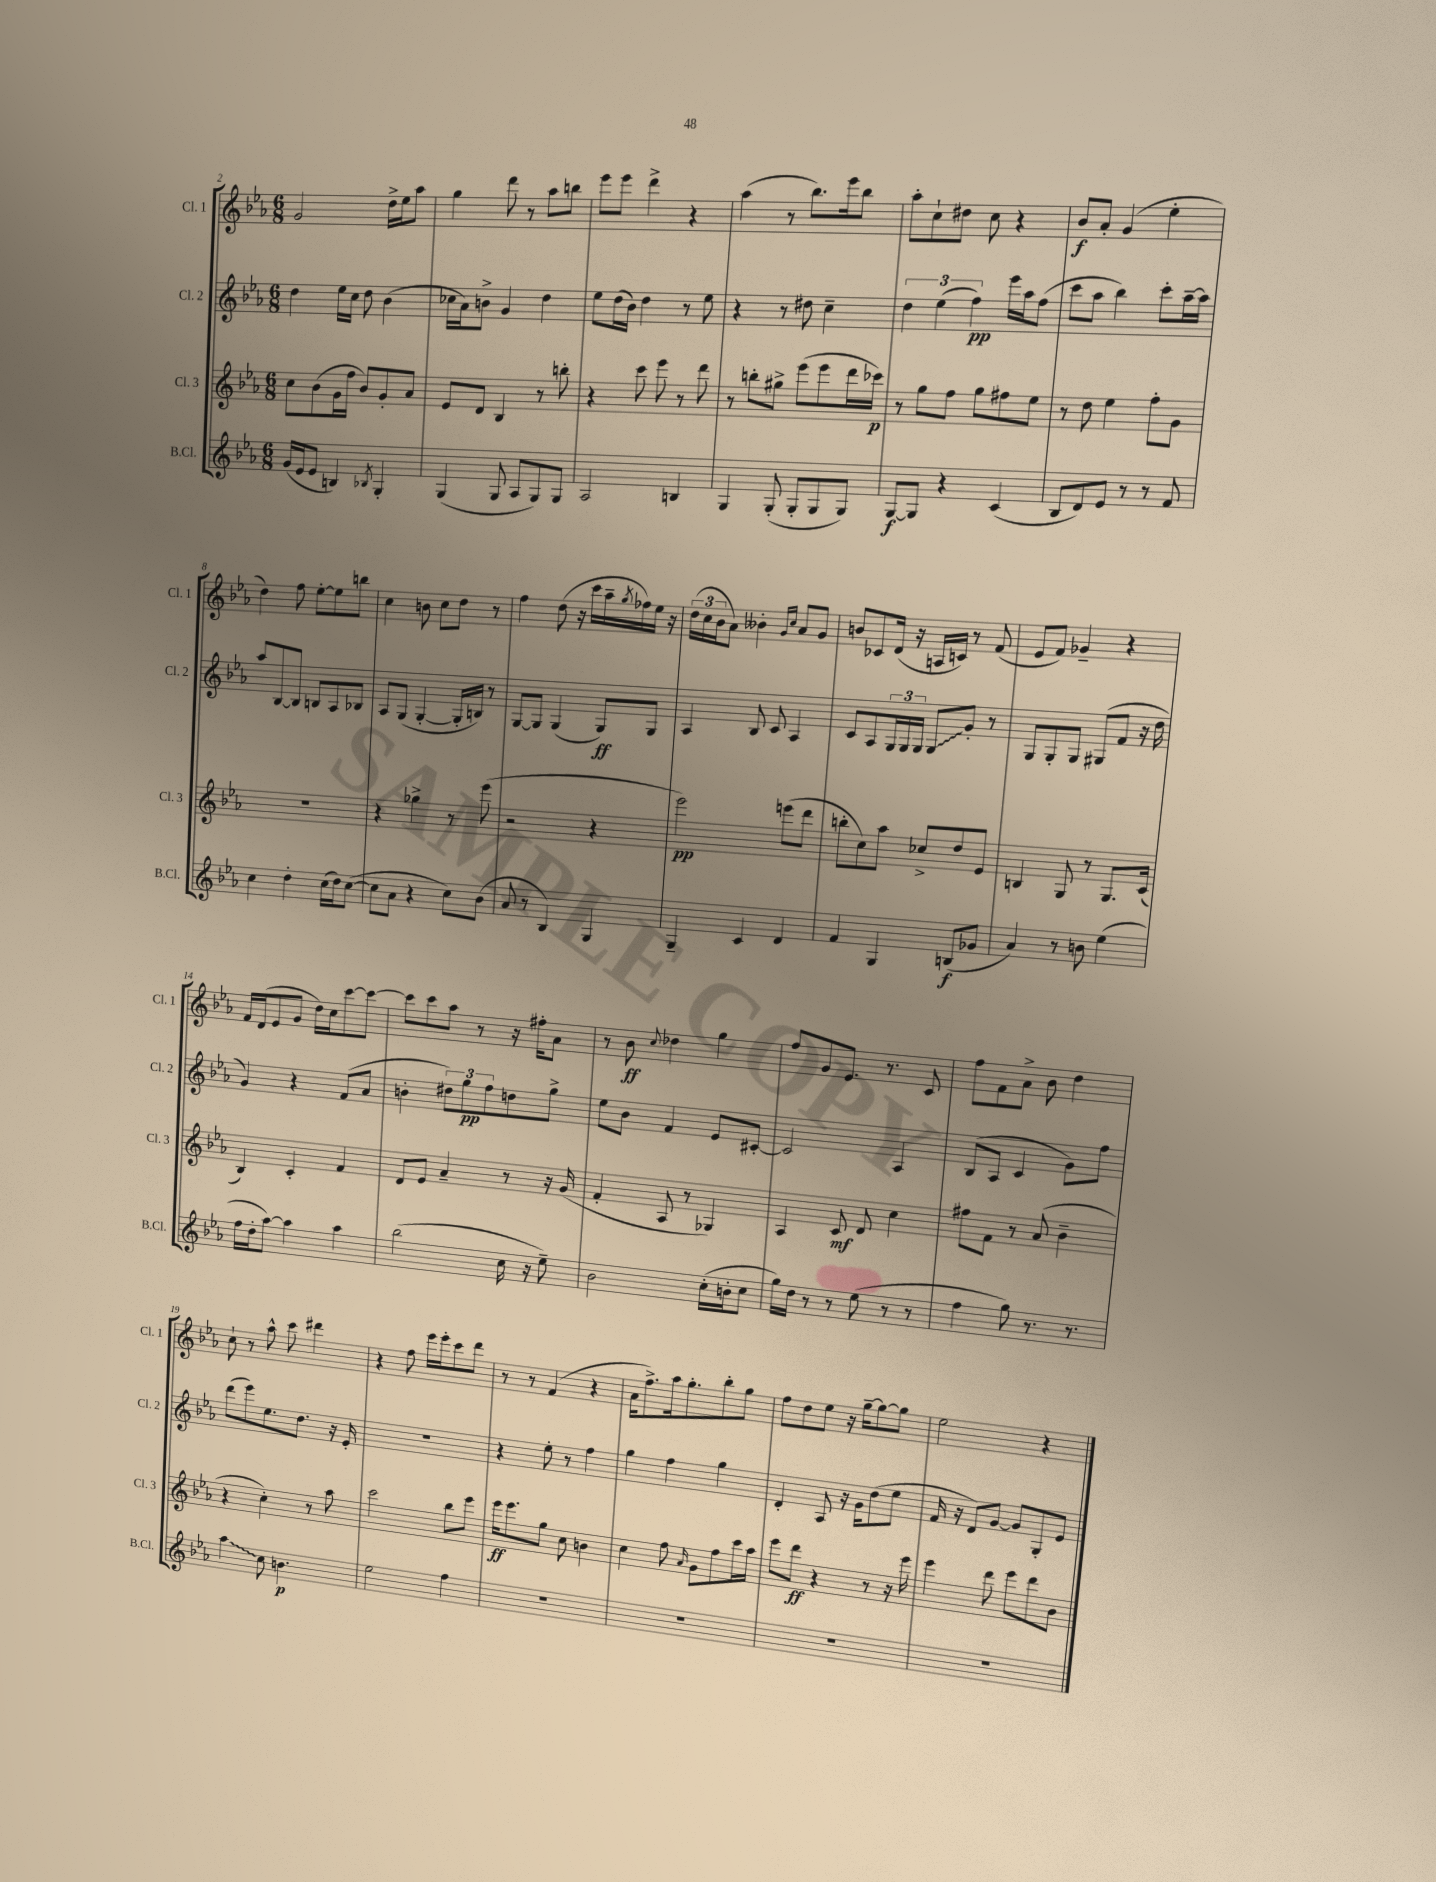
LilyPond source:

<<
\new StaffGroup <<
\new Staff = "s0" \with { instrumentName = "Cl. 1" shortInstrumentName = "Cl. 1" } {
    \clef treble \key ees \major \numericTimeSignature \time 6/8
    g'2 d''16-> ees''16 aes''8 |
    g''4 d'''8 r8 aes''8 b''8 |
    ees'''8 ees'''8 d'''4-> r4 |
    aes''4( r8 bes''8.) ees'''16 bes''8 |
    aes''8-. c''8-! dis''8 c''8 r4 |
    bes'8\f aes'8-. g'4( ees''4-. |
    d''4) f''8 ees''8~-. ees''8 b''8 |
    c''4 b'8 c''8 d''8 r8 |
    f''4 d''8( r16 c'''16 aes''16-- \acciaccatura { g''8 } fes''16) ees''16 r16 |
    \tuplet 3/2 { d''16( c''16 bes'16 } aes'8) beses'4-. \grace { g'16 c''16 } aes'8 g'8 |
    b'8 ces'8 d'16( r16 a16 c'16) r8 f'8( |
    ees'8 f'8) ges'4-- r4 |
    f'16 d'16( ees'8 g'8 d''16) c''16 c'''8~ c'''8~ |
    c'''8 c'''8 aes''8 r8 r16 fis''16-. aes'8 |
    r8 bes'8\ff \appoggiatura { c''8 } des''4 g''4 |
    f''8 g'8 ees'8. r8. c'8 |
    f''8 f'8 aes'8-> bes'8 d''4 |
    c''8-! r8 aes''8-^ c'''8 dis'''4 |
    r4 f''8 ees'''16 ees'''16-. c'''8 d'''8 |
    r8 r8 f'4( r4 |
    aes'16 f''8.->) aes''16 g''8.-. bes''8-. g''8 |
    f''8 d''8 ees''8 r16 g''16~-- g''8~ g''8 |
    ees''2 r4 \bar "|." |
}
\new Staff = "s1" \with { instrumentName = "Cl. 2" shortInstrumentName = "Cl. 2" } {
    \clef treble \key ees \major \numericTimeSignature \time 6/8
    d''4 ees''16 c''16 d''8 bes'4( |
    ces''16 aes'16) b'8-> g'4 d''4 |
    ees''8 d''16( bes'16) d''4 r8 ees''8 |
    r4 r8 dis''8 c''4-- |
    \tuplet 3/2 { d''4 ees''4( f''4\pp) } ees'''16 aes''16 f''8( |
    c'''8 aes''8 bes''4) c'''8-. aes''16~-- aes''16 |
    aes''8 bes8~ bes8 b8 aes8 bes8 |
    aes8 g8( g4~-. g16-. b16) r8 |
    g8~ g8 g4( g8\ff) g8 |
    aes4 bes8 c'8 aes4 |
    c'8 aes8 \tuplet 3/2 { g16 g16 g16 } \once \override Glissando.style = #'zigzag g8\glissando g'8-. r8 |
    g8 g8-. g8 gis8( f'8 r16 d''16 |
    g'4) r4 f'8( aes'8 |
    b'4-. \tuplet 3/2 { dis''8) g''8\pp f''8 } d''8 g''8-> |
    ees''8 bes'8 f'4 ees'8 cis'8~-. |
    cis'2 aes4 |
    bes8( aes8 c'4 g'8) f''8 |
    d'''8( ees'''8) ees''8. d''8. r16 ees'16-. |
    R2. |
    r4 ees''8-. r8 f''4 |
    g''4 f''4 g''4 |
    d'4-. aes8 r16 g'16 d''8( ees''8 |
    f'16 r16 d'8) g'8~ g'8 g8-. ees'8 \bar "|." |
}
\new Staff = "s2" \with { instrumentName = "Cl. 3" shortInstrumentName = "Cl. 3" } {
    \clef treble \key ees \major \numericTimeSignature \time 6/8
    c''8 bes'8( g'16 f''16 bes'8) g'8-. aes'8 |
    ees'8 d'8 bes4 r8 b''8-. |
    r4 c'''8 ees'''8 r8 d'''8 |
    r8 b''8-. gis''8-> ees'''8( ees'''8 d'''16 ces'''16\p) |
    r8 g''8 f''8 g''8 fis''8 ees''8 |
    r8 d''8 ees''4 f''8-. g'8 |
    r2. |
    r4 ges''4-> r8 ees'''8( |
    r2 r4 |
    ees'''2\pp) e'''8( d'''8 |
    b''8-. c''8) aes''8 ces''8-> d''8 ees'8 |
    b4 g8 r8 g8. c'16( |
    bes4) c'4-. f'4 |
    d'8 ees'8 aes'4-- r8 r16 g'16( |
    f'4-. aes8 r8 ges4) |
    aes4 c'8\mf d'8 c''4 |
    fis''8 f'8 r8 aes'8( bes'4-- |
    r4 c''4-.) r8 aes''8 |
    c'''2 bes''8 ees'''8 |
    ees'''16\ff ees'''8. g''8 c''8 b'4 |
    c''4 f''8 \grace { aes'16 } g'8 f''8 c'''16 aes''16 |
    ees'''8 d'''8\ff r4 r8 r16 ees'''16 |
    ees'''4 d'''8 ees'''8 d'''8 bes'8 \bar "|." |
}
\new Staff = "s3" \with { instrumentName = "B.Cl." shortInstrumentName = "B.Cl." } {
    \clef treble \key ees \major \numericTimeSignature \time 6/8
    g'16( ees'16 ees'8 b4) \acciaccatura { bes8 } g4-. |
    g4( g8 aes8 g8) g8 |
    aes2 b4 |
    g4 g8-.( g8-. g8 g8) |
    g8~\f g8 r4 c'4( |
    bes8 d'8) ees'8 r8 r8 f'8 |
    c''4 d''4-. c''16( d''16) c''8~( |
    c''8 aes'8 r4 c''8) bes'8( |
    aes'8 r8 bes4) g4 |
    g4-- c'4 d'4 |
    f'4 g4 b8\f( ges'8 |
    aes'4) r8 b'8 ees''4( |
    f''16 d''16-. aes''8~) aes''4 aes''4 |
    bes''2( c''16 r16 ees''8--) |
    bes'2 c''16-.( b'16-. c''8 |
    g''16) d''16 r8 r8 ees''8( r8 r8 |
    f''4 g''8) r8. r8. |
    \once \override Glissando.style = #'zigzag aes''4\glissando c''8 b'4.\p |
    ees''2 f''4 |
    R2. |
    R2. |
    R2. |
    R2. \bar "|." |
}
>>
>>
\layout { \context { \Score currentBarNumber = #2 } }
